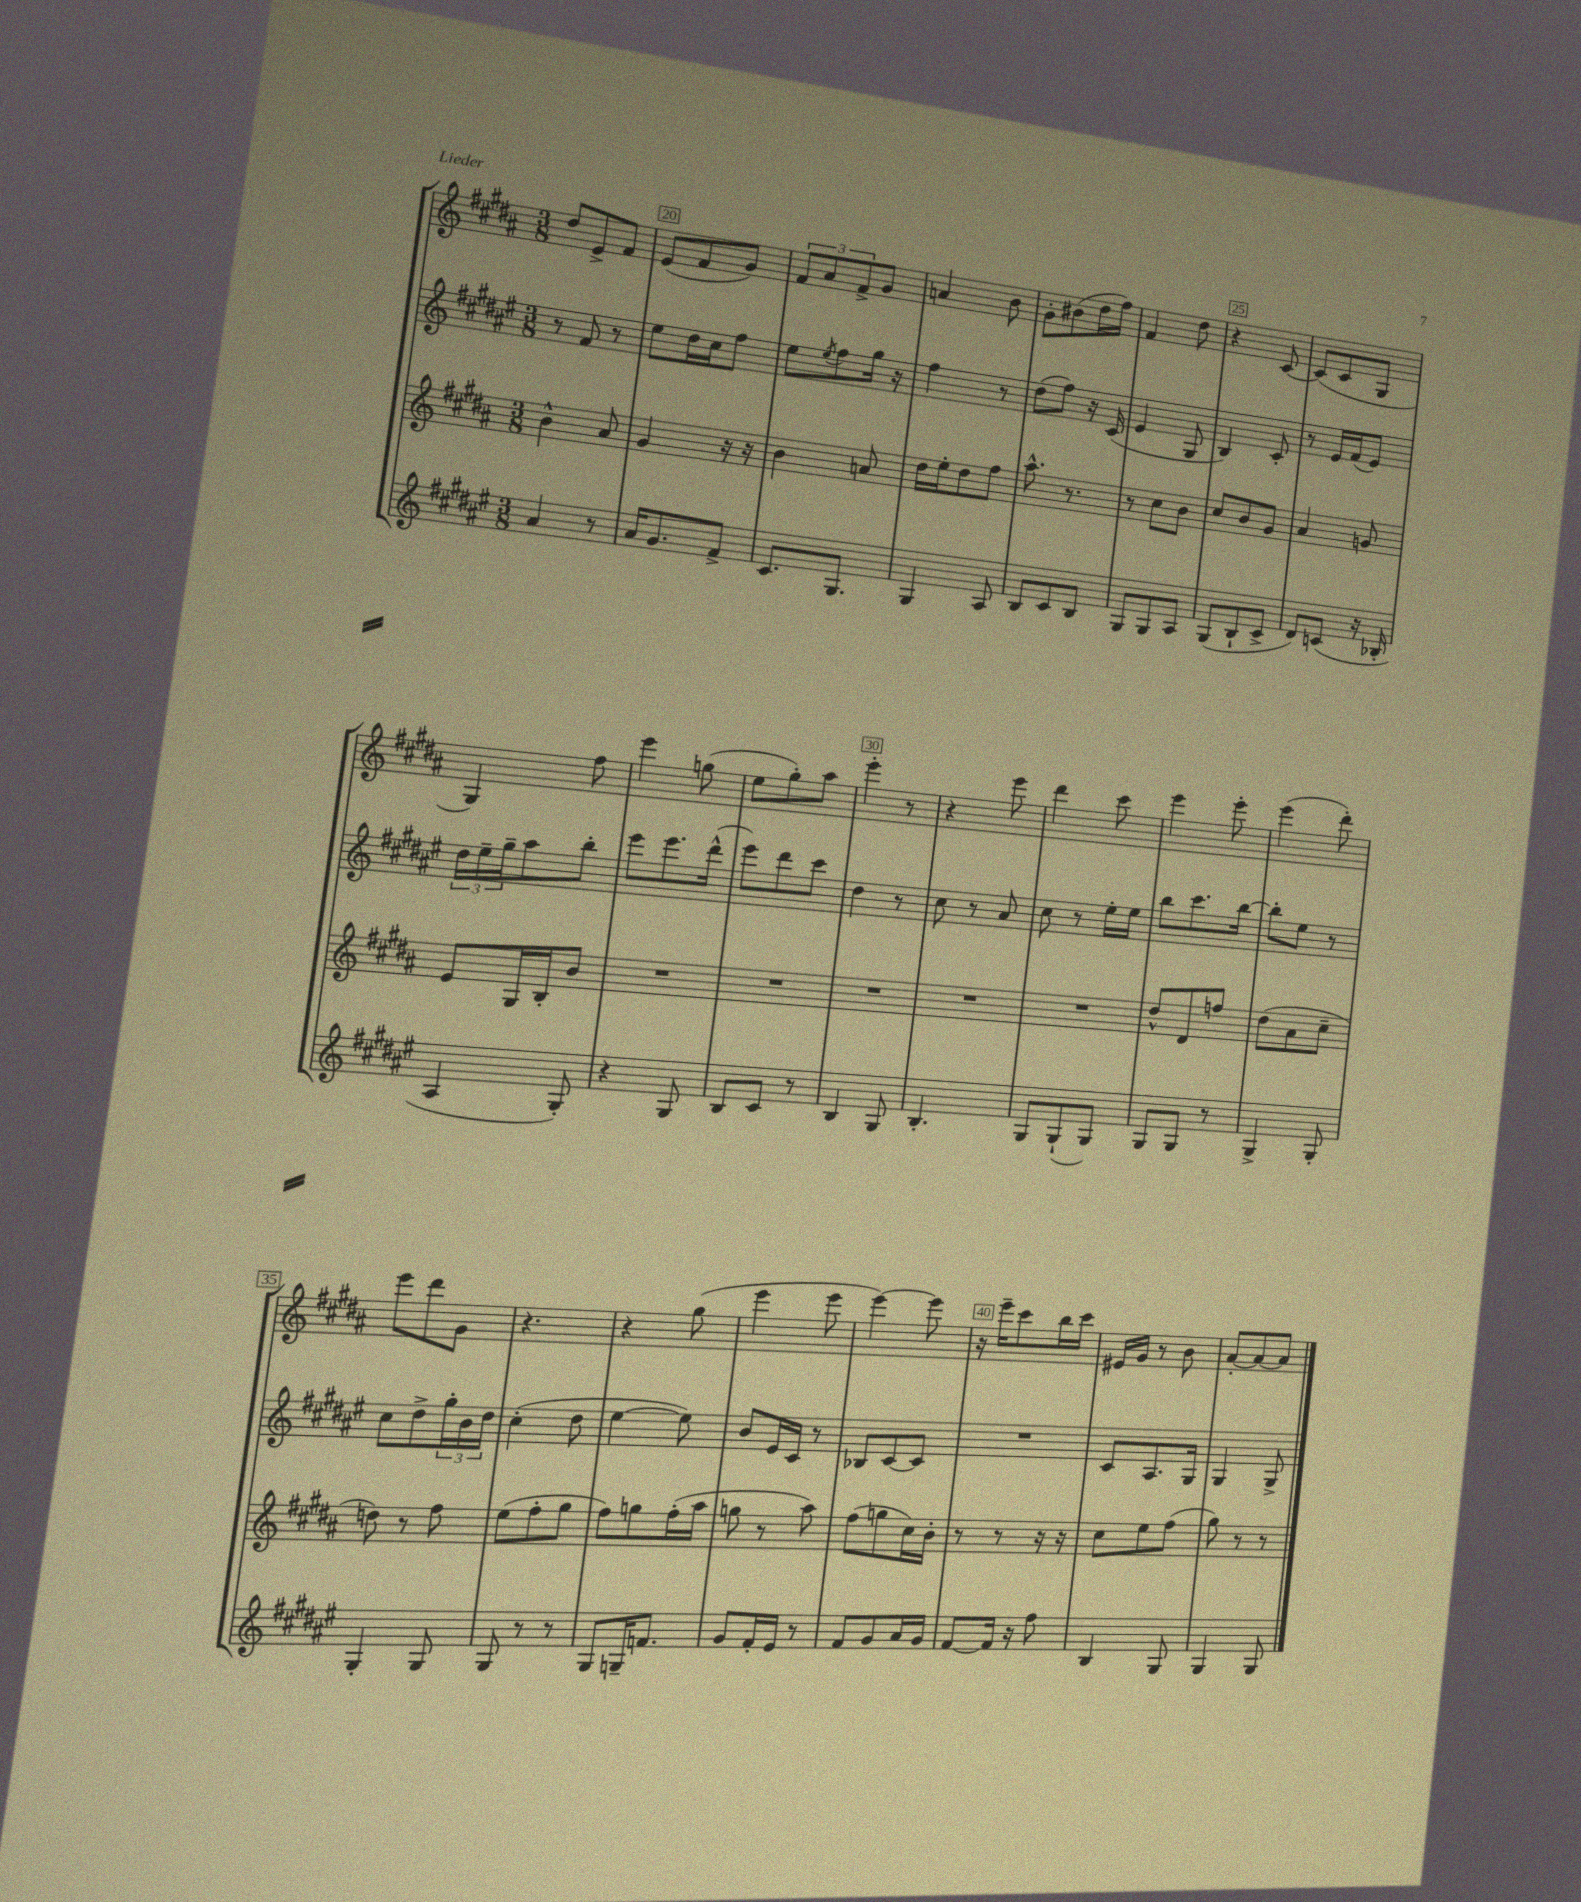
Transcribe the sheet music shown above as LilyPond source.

<<
\new StaffGroup <<
\new Staff = "s0" {
    \clef treble \key b \major \numericTimeSignature \time 3/8
    dis''8 e'8-> fis'8 |
    e'8( fis'8 gis'8) |
    \tuplet 3/2 { fis'8 ais'8 fis'8-> } gis'8 |
    a'4 b'8 |
    gis'8-. bis'8( dis''16 fis''16) |
    fis'4 dis''8 |
    r4 cis'8~ |
    cis'8( cis'8 gis8 |
    gis4) fis''8 |
    e'''4 g''8( |
    e''8 gis''8-.) ais''8 |
    e'''4-. r8 |
    r4 e'''8 |
    dis'''4 cis'''8 |
    e'''4 e'''8-. |
    e'''4( dis'''8-.) |
    e'''8 dis'''8 gis'8 |
    r4. |
    r4 gis''8( |
    e'''4 e'''8 |
    e'''4~) e'''8 |
    r16 e'''16-- cis'''8 b''16 cis'''16 |
    eis'16 gis'16 r8 b'8 |
    ais'8~-. ais'8~ ais'8 \bar "|." |
}
\new Staff = "s1" {
    \clef treble \key fis \major \numericTimeSignature \time 3/8
    r8 fis'8 r8 |
    eis''8 dis''16 cis''16 fis''8 |
    eis''8 \acciaccatura { eis''8 } fis''8 gis''16 r16 |
    fis''4 r8 |
    dis''8( fis''8) r16 cis'16( |
    eis'4 gis8 |
    b4) cis'8-. |
    r8 eis'16 fis'16( eis'8) |
    \tuplet 3/2 { dis''16 eis''16-- gis''16-- } ais''8 b''8-. |
    eis'''8 eis'''8. dis'''16-^( |
    eis'''8) dis'''8 cis'''8 |
    dis''4 r8 |
    cis''8 r8 ais'8 |
    cis''8 r8 eis''16-. eis''16 |
    b''8 cis'''8. b''16~ |
    b''8-. eis''8 r8 |
    cis''8 dis''8-> \tuplet 3/2 { gis''16-. b'16 dis''16 } |
    cis''4-.( dis''8 |
    eis''4~ eis''8) |
    b'8 eis'16 cis'16 r8 |
    bes8 cis'8~ cis'8 |
    R4. |
    cis'8 ais8. gis16 |
    gis4 gis8-> \bar "|." |
}
\new Staff = "s2" {
    \clef treble \key b \major \numericTimeSignature \time 3/8
    b'4-^ ais'8 |
    gis'4 r16 r16 |
    b'4 a'8 |
    dis''16 e''16-. dis''8 fis''8 |
    ais''8.-^ r8. |
    r8 cis''8 b'8 |
    cis''8 b'8 gis'8 |
    ais'4 g'8 |
    e'8 gis16 b16-. b'8 |
    R4. |
    R4. |
    R4. |
    R4. |
    R4. |
    dis''8-^ dis'8 f''8 |
    dis''8( ais'8 cis''8-- |
    d''8) r8 fis''8 |
    e''8( fis''8-. gis''8 |
    fis''8) g''8 fis''16-.( ais''16 |
    g''8 r8 ais''8) |
    fis''8( g''8 cis''16) b'16-. |
    r8 r8 r16 r16 |
    cis''8 e''8 fis''8( |
    gis''8) r8 r8 \bar "|." |
}
\new Staff = "s3" {
    \clef treble \key fis \major \numericTimeSignature \time 3/8
    ais'4 r8 |
    ais'16 gis'8. fis'8-> |
    cis'8. gis8. |
    gis4 ais8 |
    b8 cis'8 b8 |
    gis8 gis8 ais8 |
    gis8( b8-! cis'8-> |
    dis'8) c'8( r16 bes16-. |
    ais4 gis8-.) |
    r4 gis8 |
    b8 cis'8 r8 |
    b4 gis8 |
    b4.-. |
    gis8 gis8-!( gis8) |
    gis8 gis8 r8 |
    gis4-> gis8-. |
    gis4-. gis8 |
    gis8 r8 r8 |
    gis8 g16-- f'8. |
    gis'8 fis'16-. eis'16 r8 |
    fis'8 gis'8 ais'16 gis'16 |
    fis'8~ fis'16 r16 fis''8 |
    b4 gis8 |
    gis4 gis8 \bar "|." |
}
>>
>>
\layout { \context { \Score currentBarNumber = #19 \override BarNumber.break-visibility = ##(#f #t #t) barNumberVisibility = #(every-nth-bar-number-visible 5) \override BarNumber.stencil = #(make-stencil-boxer 0.1 0.3 ly:text-interface::print) } }
